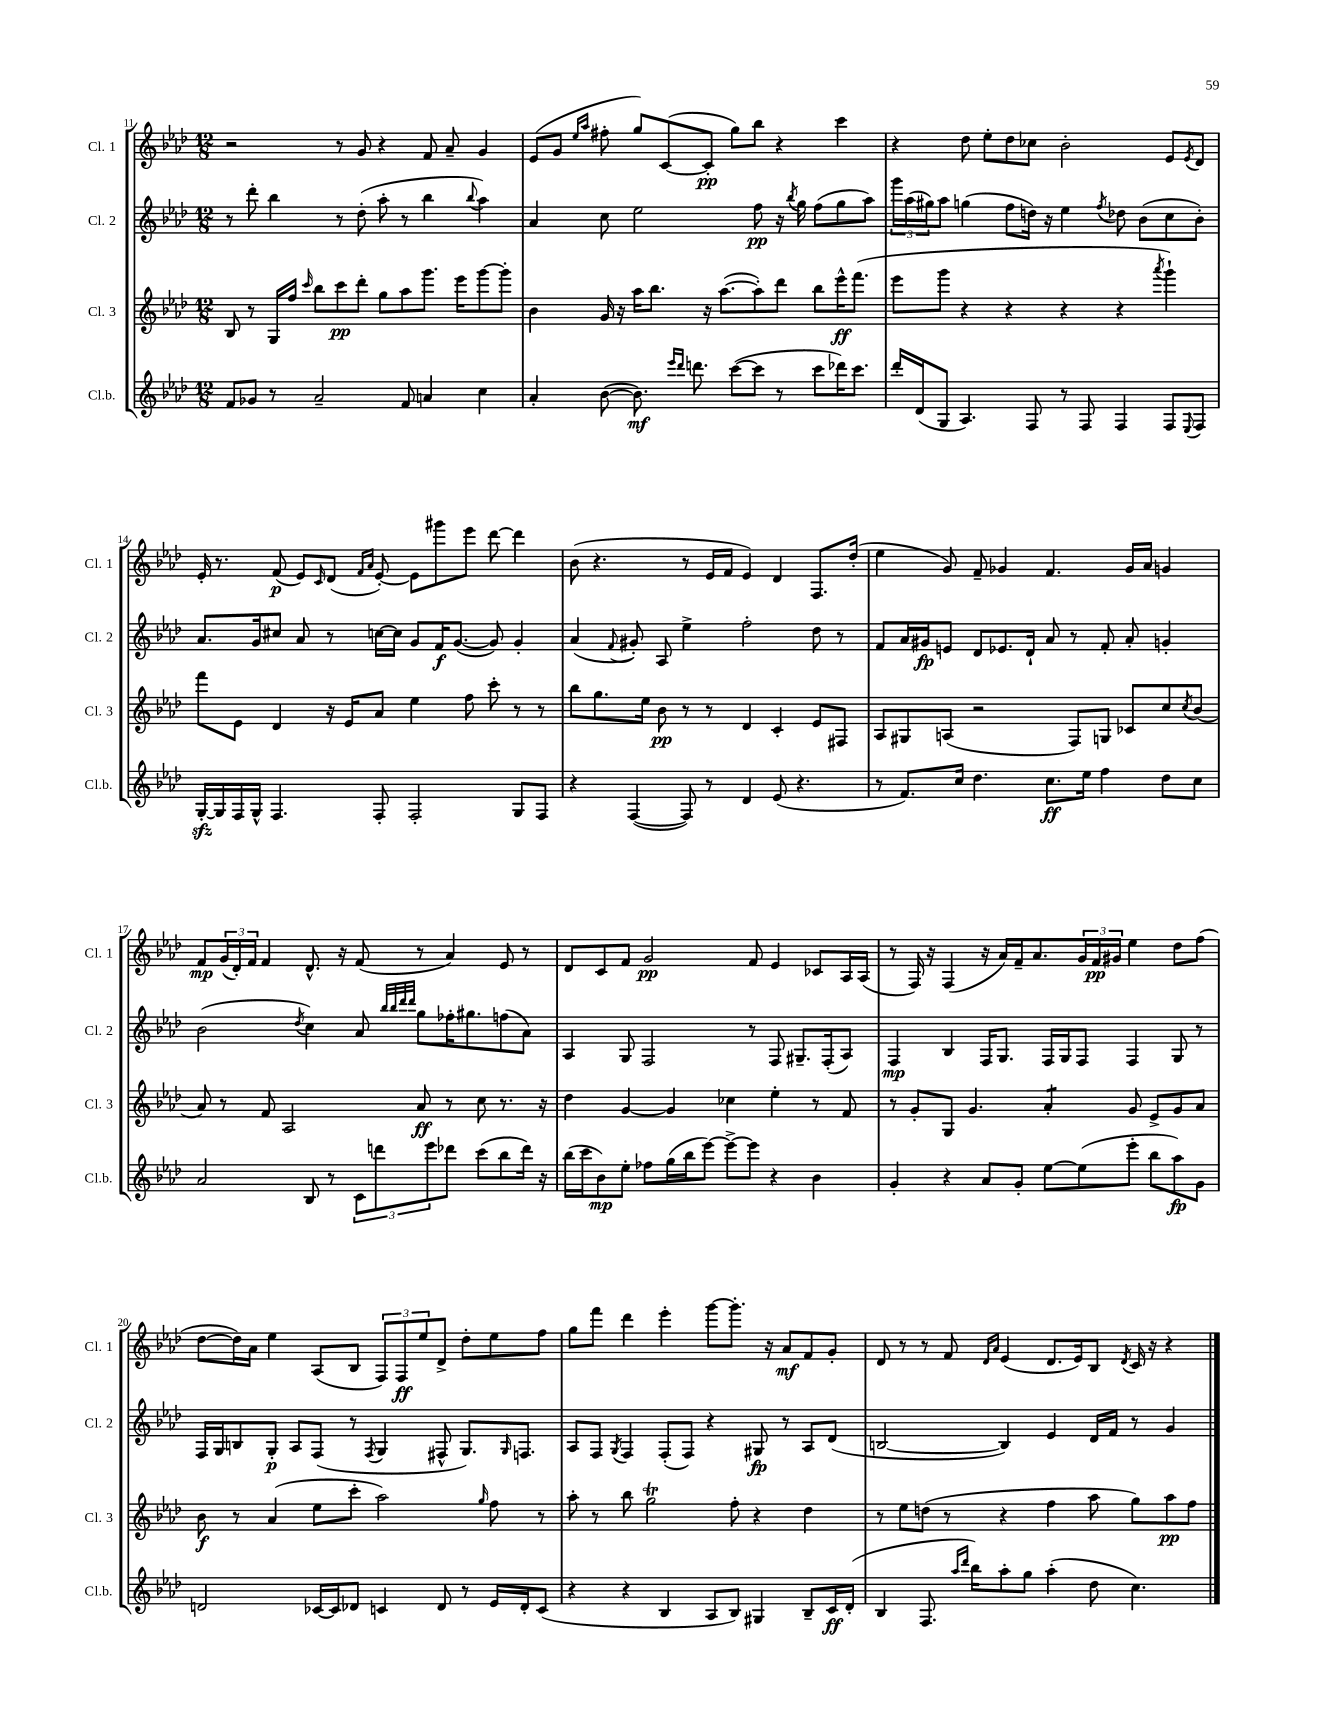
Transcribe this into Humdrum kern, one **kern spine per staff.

**kern	**kern	**kern	**kern
*staff4	*staff3	*staff2	*staff1
*clefG2	*clefG2	*clefG2	*clefG2
*k[b-e-a-d-]	*k[b-e-a-d-]	*k[b-e-a-d-]	*k[b-e-a-d-]
*M12/8	*M12/8	*M12/8	*M12/8
8f	8B-	8r	2r
8g-	8r	8ddd-'	.
8r	16G	4bb-	.
.	16ff	.	.
.	16qqccc	.	.
2a-~	8bb-	.	.
.	8ccc	8r	8r
.	8ddd-'	(8dd-'	8g
.	8gg	8aa-'	4r
8f	8aa-	8r	.
4a	8.ggg	4bb-	8f
.	.	.	8a-~
.	16eee-	.	.
.	.	8qqbb-	.
4cc	[8ggg	4aa-)	4g
.	8ggg']	.	.
=	=	=	=
4a-'	4b-	4a-	(8e-
.	.	.	8g
.	.	.	16qqee-
.	.	.	16qqaa-
([8b-	16g	8cc	8ff#'
.	16r	.	.
8.b-])	16aa-	2ee-	8gg)
.	8.bb-	.	.
.	.	.	([8c
16qqeee-	.	.	.
16qqddd-	.	.	.
8.ddd	.	.	.
.	16r	.	8c']
.	([8.aa-	.	.
([8ccc	.	.	8gg)
8ccc]	8aa-'])	8ff	8bb-
8r	8ddd-	16r	4r
.	.	8qbb-	.
.	.	16gg	.
8ccc	8bb-	(8ff	.
16ddd-)	16eee-^^	8gg	4ccc
8.ccc	(8.fff	.	.
.	.	8aa-)	.
=	=	=	=
16ddd-'	8eee-	24ggg	4r
.	.	(24aa-	.
(16d-	.	.	.
.	.	24gg#)	.
8G	8ggg	8aa-	.
4.A-)	4r	(4gg	8dd-
.	.	.	8ee-'
.	4r	8ff	8dd-
8F	.	16dd)	8cc-
.	.	16r	.
8r	4r	4ee-	2b-'
8F	.	.	.
.	.	8qff	.
4F	4r	8dd-	.
.	.	(8b-	.
.	8qaaa-	.	.
8F	4ggg`)	8cc	8e-
8qqE-	.	.	8qe-
8F	.	8b-')	8d-
=	=	=	=
[16G'	8fff	8.a-	16e-'
16G]	.	.	8.r
16F	8e-	.	.
16G^^	.	16g	.
4.F	4d-	8cc#	(8f
.	.	8a-	8e-)
.	.	.	16qqc
.	16r	8r	(8d-
.	16e-	.	.
.	.	.	16qqf
.	.	.	16qqa-
8F'	8a-	[16cc	[8e-')
.	.	16cc]	.
2F'	4ee-	8g	8e-]
.	.	16f	8ggg#
.	.	([8.g	.
.	8ff	.	8eee-
.	8ccc'	8g])	[8ddd-
8G	8r	4g'	4ddd-]
8F	8r	.	.
=	=	=	=
4r	8bb-	(4a-	(8b-
.	8.gg	.	4.r
.	.	8qqf	.
([4F	.	8g#')	.
.	16ee-	.	.
.	8b-	8A-	.
8F])	8r	4ee-^	8r
8r	8r	.	16e-
.	.	.	16f
4d-	4d-	2ff'	4e-)
(8e-	4c'	.	4d-
4.r	.	.	.
.	8e-	8dd-	8.F
.	8F#	8r	.
.	.	.	(16dd-'
=	=	=	=
8r	8A-	8f	4ee-
8.f)	8G#	16a-	.
.	.	16g#	.
.	(8A	8e	8g)
16cc	.	.	.
4.dd-	2r	8d-	8f~
.	.	8.e-	4g-
.	.	16d-`	.
8.cc	.	8a-	4.f
.	8F)	8r	.
16ee-	.	.	.
4ff	8G	8f'	.
.	8c-	8a-'	16g-
.	.	.	16a-
8dd-	8cc	4g'	4g
.	8qcc	.	.
8cc	(8b-	.	.
=	=	=	=
2a-	8a-)	(2b-	8f
.	8r	.	(24g
.	.	.	24d-')
.	.	.	24f
.	8f	.	4f
.	2A-	.	.
.	.	8qdd-	.
8B-	.	4cc)	8.d-^^
8r	.	.	.
.	.	.	16r
12c	.	8a-	(8f
12ddd	.	.	.
.	.	32qqbb-	.
.	.	32qqbb-	.
.	.	32qqddd-	.
.	.	32qqddd-	.
.	8a-	8gg	8r
12eee-	.	.	.
8ddd-	8r	16ff-'	4a-)
.	.	8.gg#	.
(8ccc	8cc	.	.
8bb-	8.r	(8ff	8e-
16ddd-)	.	8a-)	8r
16r	16r	.	.
=	=	=	=
(16bb-	4dd-	4A-	8d-
16ccc	.	.	.
8b-)	.	.	8c
8ee-'	[4g	8G	8f
8ff-	.	2F	2g
(16gg	4g]	.	.
16bb-	.	.	.
[8eee-)	.	.	.
8eee-^_	4cc-	.	.
8eee-]	.	8r	8f
4r	4ee-'	8F	4e-
.	.	8.G#~	.
4b-	8r	.	8c-
.	.	(16F'	.
.	8f	8A-)	16A-
.	.	.	(16A-
=	=	=	=
4g'	8r	4F	8r
.	8g'	.	16F)
.	.	.	16r
4r	8G	4B-	(4F
.	4.g	.	.
8a-	.	16F	16r
.	.	8.G	16a-)
8g'	.	.	16f~
.	.	.	8.a-
[8ee-	4a-'	16F	.
.	.	16G	.
(8ee-]	.	8F	24g
.	.	.	24f
.	.	.	24g#
8eee-'	8g	4F	4ee-
8bb-	8e-^	.	.
8aa-)	8g	8G	8dd-
8g	8a-	8r	(8ff
=	=	=	=
2d	8b-	16F	[8dd-
.	.	16G	.
.	8r	8B	16dd-])
.	.	.	16a-
.	(4a-	8G'	4ee-
.	.	8A-	.
[16c-	8ee-	(8F	(8A-
16c-]	.	.	.
8d-	8ccc'	8r	8B-
.	.	8qF	.
4c	2aa-)	4G	12F)
.	.	.	12F
.	.	.	12ee-
8d-	.	8F#^^	8d-^
8r	.	8.G)	8dd-'
.	16qqgg	.	.
16e-	8ff	.	8ee-
.	.	16qqG	.
16d-'	.	8.F	.
(8c	8r	.	8ff
=	=	=	=
4r	8aa-'	8A-	8gg
.	8r	8F	8fff
.	.	8qG	.
4r	8bb-	4F	4ddd-
.	2gg	.	.
4B-	.	(8F'	4eee-'
.	.	8F)	.
8A-	.	4r	[8ggg
8B-)	8ff'	.	8.ggg']
4G#	4r	8G#	.
.	.	.	16r
.	.	8r	8a-
8B-~	4dd-	8A-	8f
16c	.	(8d-	8g'
(16d-'	.	.	.
=	=	=	=
4B-	8r	[2B	8d-
.	8ee-	.	8r
8.F	(8dd	.	8r
.	8r	.	8f
16qqaa-	.	.	.
16qqddd-	.	.	.
16bb-)	.	.	.
.	.	.	16qqd-
.	.	.	16qqa-
8aa-'	4r	4B])	(4e-
8gg	.	.	.
(4aa-'	4ff	4e-	8.d-
.	.	.	16e-)
8dd-	8aa-	16d-	8B-
.	.	16f	.
.	.	.	8qd-
4.cc)	8gg)	8r	16c
.	.	.	16r
.	8aa-	4g	4r
.	8ff	.	.
==	==	==	==
*-	*-	*-	*-
